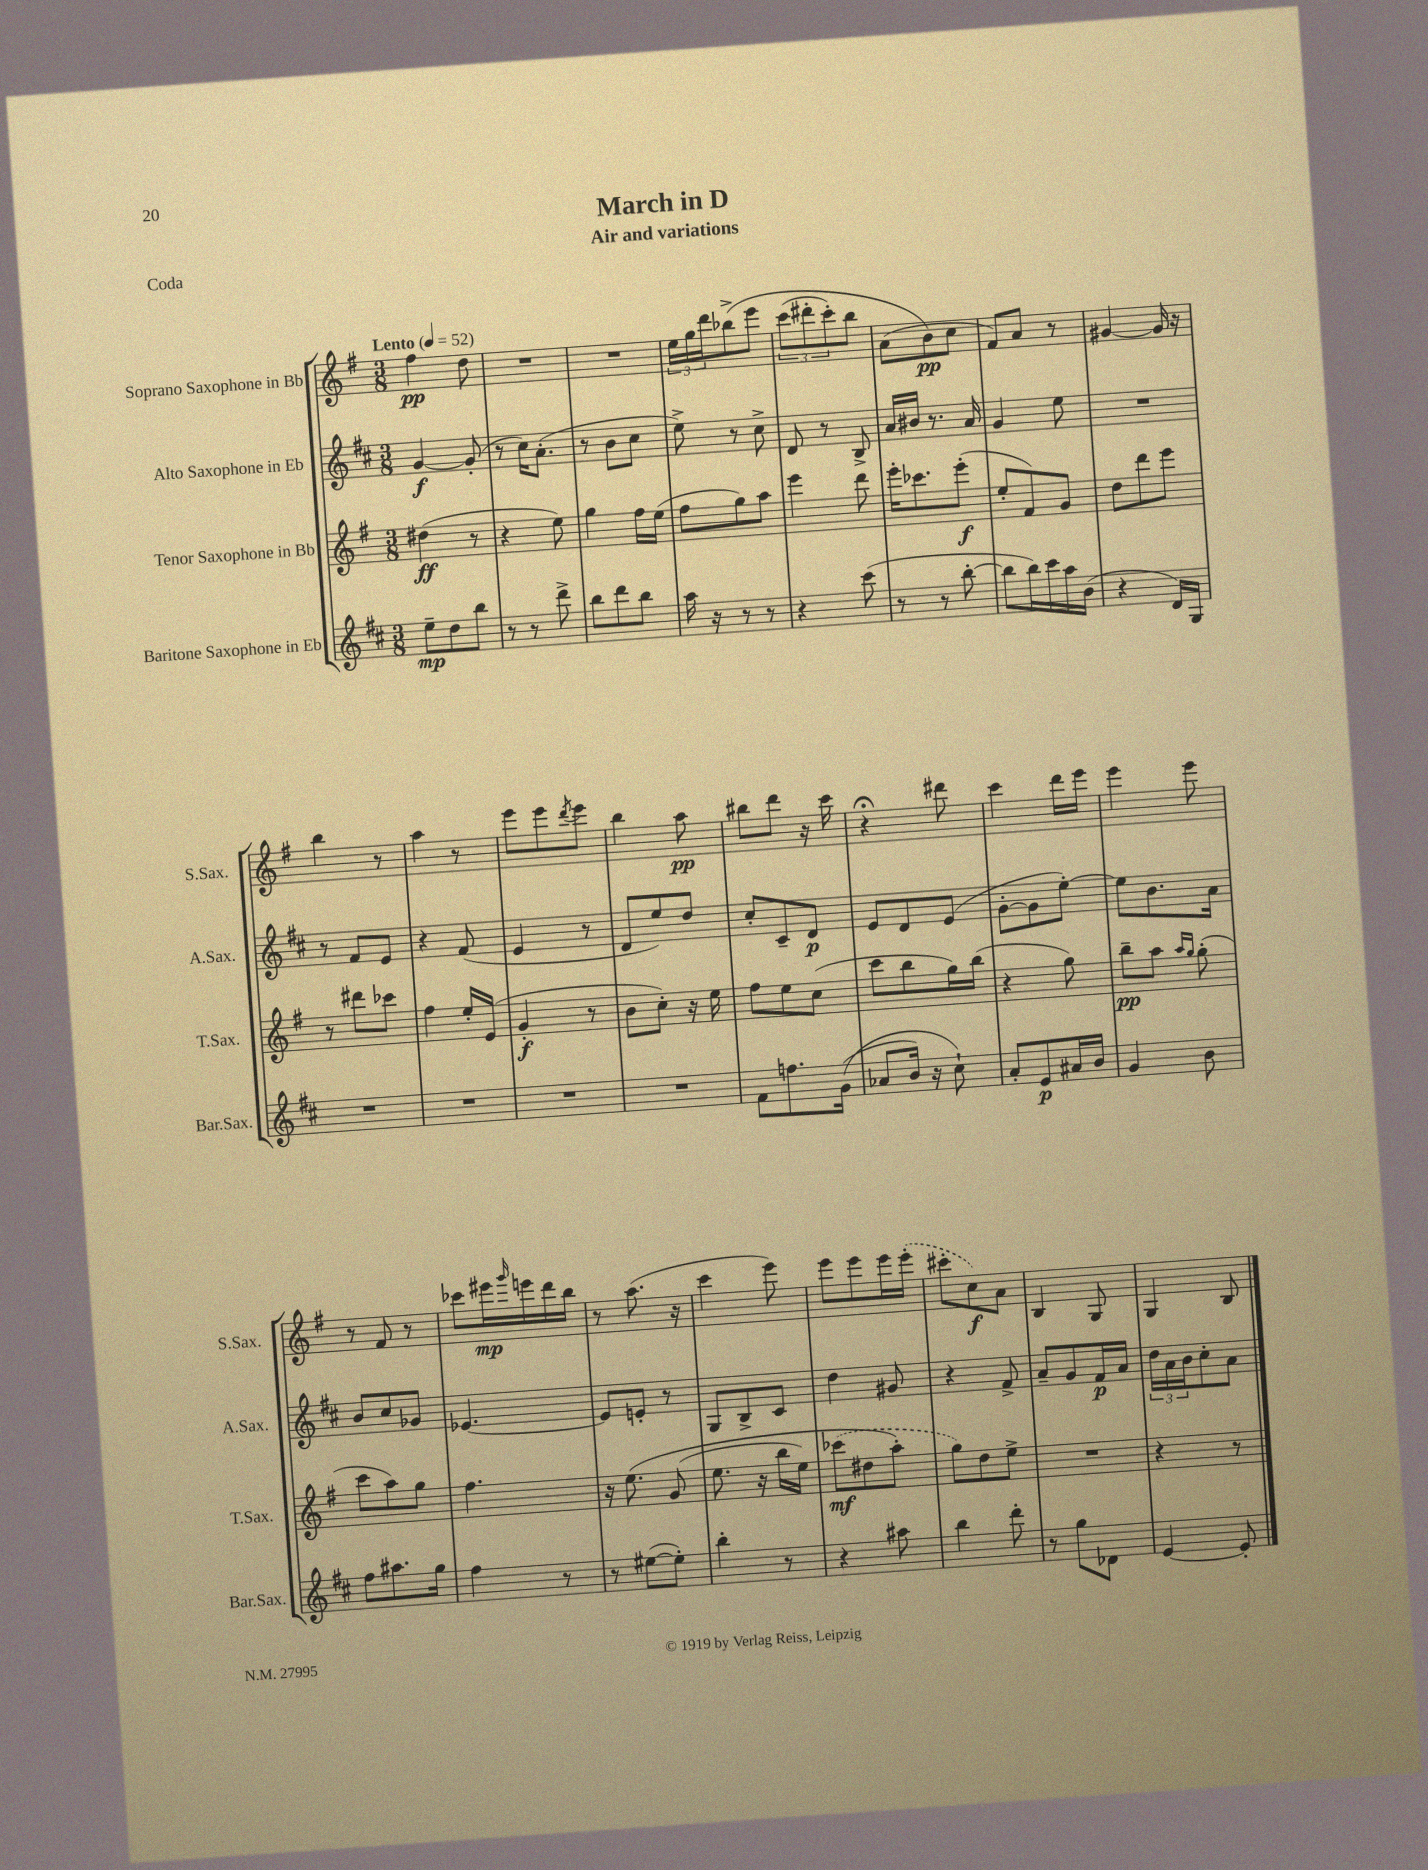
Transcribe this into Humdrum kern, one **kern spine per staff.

**kern	**kern	**kern	**kern
*staff4	*staff3	*staff2	*staff1
*clefG2	*clefG2	*clefG2	*clefG2
*k[f#c#]	*k[f#]	*k[f#c#]	*k[f#]
*M3/8	*M3/8	*M3/8	*M3/8
*MM52	*MM52	*MM52	*MM52
8ee~	(4dd#	[4g	4ff#
8dd	.	.	.
8bb	8r	(8g']	8dd
=	=	=	=
8r	4r	8r	4.r
8r	.	16cc#)	.
.	.	(8.a'	.
8ddd^	8ee)	.	.
=	=	=	=
8bb	4gg	8r	4.r
8ddd	.	8b	.
8bb	16ff#	8cc#	.
.	(16ee	.	.
=	=	=	=
16aa	8ff#	8ee^)	24ee
.	.	.	24gg
16r	.	.	.
.	.	.	24ddd
8r	8gg)	8r	&(8bb-^
8r	8aa	8cc#^	8eee
=	=	=	=
4r	4eee	8d	(12ccc
.	.	.	12ddd#'
.	.	8r	.
.	.	.	12ccc')
(8ccc#	8ddd	8B^	8bb
=	=	=	=
8r	16eee'	16a	(8a
.	8.ccc-	16b#	.
8r	.	8.r	8b&)
[8bb'	(8eee'	.	8cc
.	.	16a	.
=	=	=	=
8bb]	8ee'	4g	8f#)
16bb)	8f#)	.	8a
16ccc#	.	.	.
16aa	8g	8ee	8r
(16b	.	.	.
=	=	=	=
4r	8dd	4.r	[4g#
.	8ddd	.	.
16d)	8eee	.	16g#]
16G	.	.	16r
=	=	=	=
4.r	8r	8r	4bb
.	8ddd#	8f#	.
.	8ccc-	8e	8r
=	=	=	=
4.r	4ff#	4r	4aa
.	16ee'	(8f#	8r
.	(16e	.	.
=	=	=	=
4.r	4g'	4e	8eee
.	.	.	8eee
.	.	.	8qddd
.	8r	8r	8eee
=	=	=	=
4.r	8b	8d	4bb
.	8cc')	8ee)	.
.	16r	8dd	8aa
.	16ee	.	.
=	=	=	=
8f#	8ff#	8cc#'	8bb#
8.ff	8ee	8c#~	8ddd
.	(8cc	8d	16r
&((16g	.	.	16ccc
=	=	=	=
8a-	8ccc	8e	4r;
16b)	8bb	8d	.
16r	.	.	.
8cc#`&)	16gg)	(8e	8ddd#
.	(16bb	.	.
=	=	=	=
8a'	4r	[8g'	4ccc
8e	.	8g]	.
16a#	8gg)	[8ee')	16ddd
16b	.	.	16eee
=	=	=	=
4g	8bb~	8ee]	4eee
.	8aa	8.b	.
.	16qqaa	.	.
.	16qqgg	.	.
8b	(8gg'	.	8eee
.	.	16a	.
=	=	=	=
8ff#	8ccc	8b	8r
8.aa#	8aa)	8cc#	8f#
.	8gg	8g-	8r
16gg	.	.	.
=	=	=	=
4ff#	4.ff#	[4.e-	8ccc-
.	.	.	16eee#
.	.	.	16qqggg
.	.	.	16eee
8r	.	.	16ddd
.	.	.	16bb
=	=	=	=
8r	16r	8e-]	8r
.	&(8.ee	.	.
([8ee#	.	8e'	(8.aa
8ee#'])	(8g	8r	.
.	.	.	16r
=	=	=	=
4bb'	8.ee	8G	4ccc
.	.	8B^	.
.	16r	.	.
8r	16bb	8c#	8eee)
.	16ee)	.	.
=	=	=	=
4r	(8ccc-	4dd	8eee
.	8dd#	.	8eee
8aa#	8aa'&)	8g#	16eee
.	.	.	(16eee'
=	=	=	=
4bb	8gg)	4r	8ccc#'
.	8dd	.	8cc)
8ddd'	8ee^	8f#^	8a
=	=	=	=
8r	4.r	8a~	4B
8gg	.	8g	.
8d-	.	16f#	8G
.	.	16a	.
=	=	=	=
[4e	4r	24dd	4G
.	.	24a	.
.	.	24b	.
.	.	8cc#'	.
8e']	8r	8a	8B
==	==	==	==
*-	*-	*-	*-
